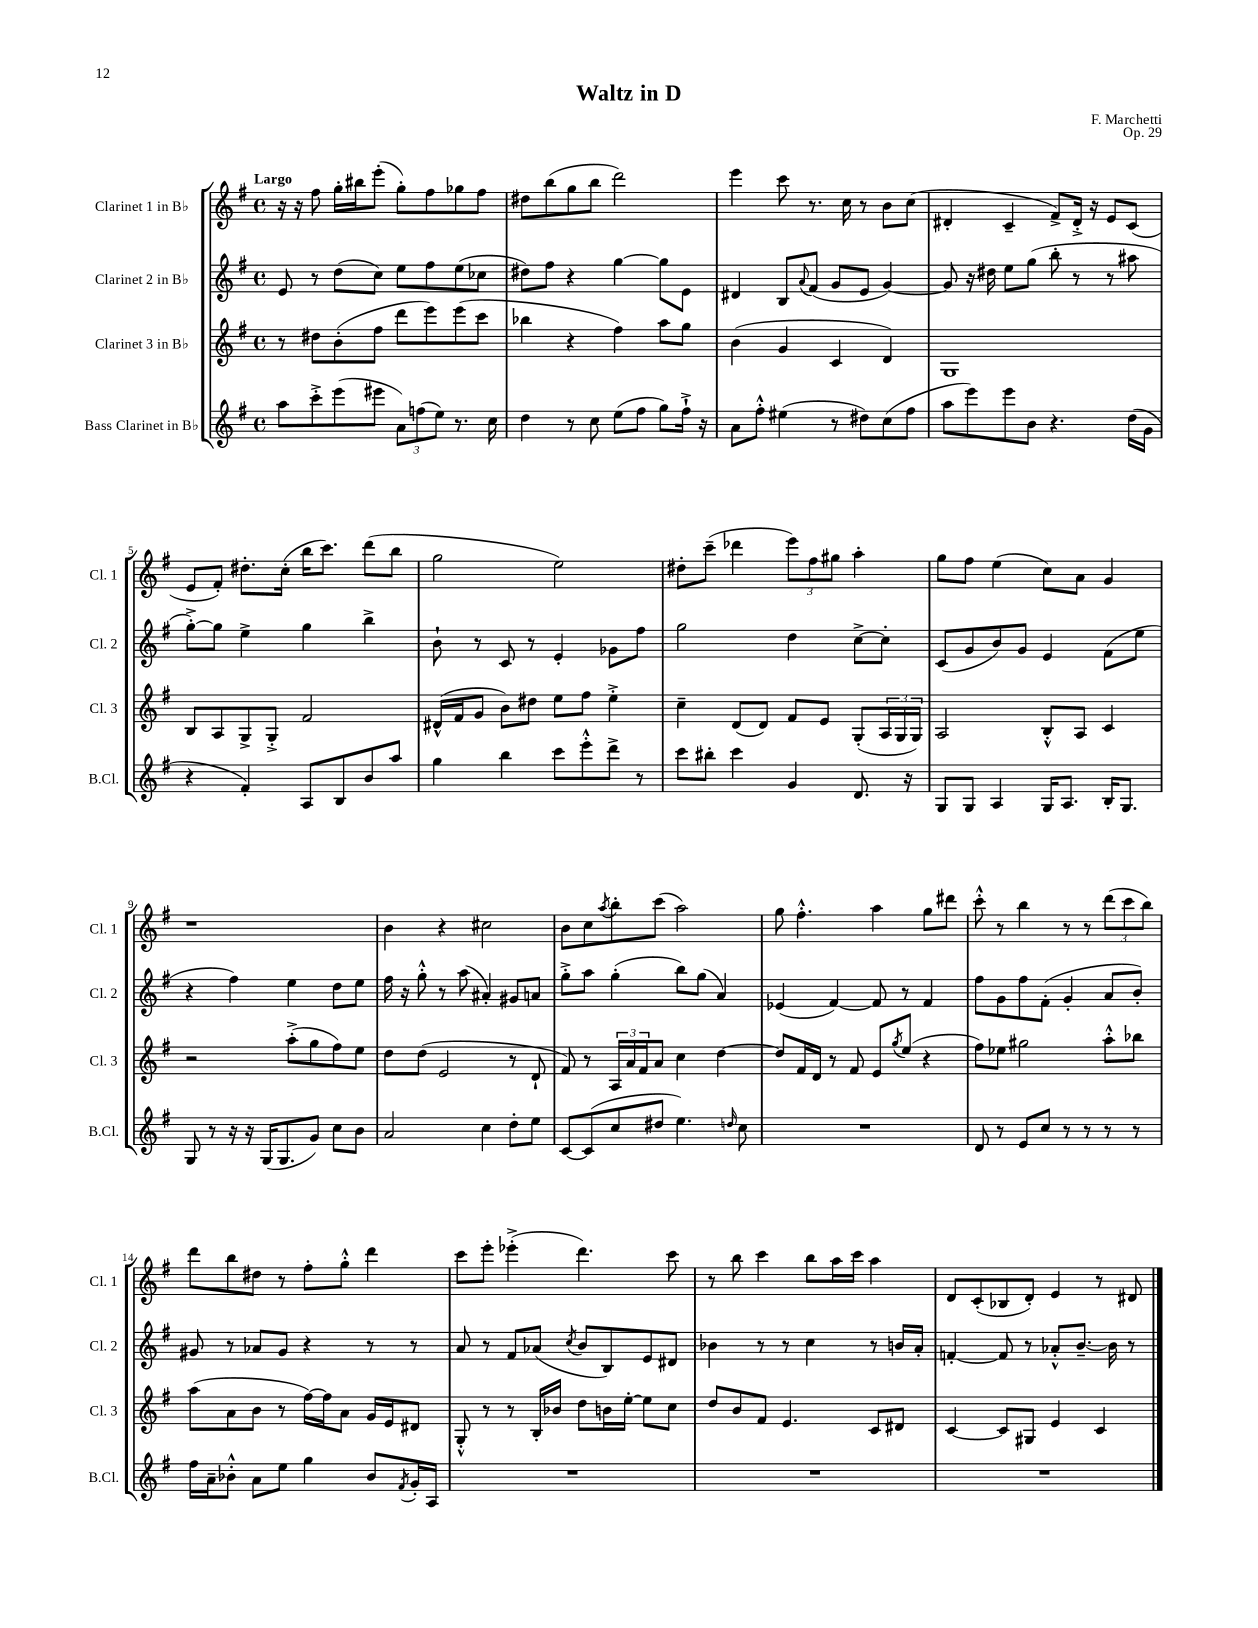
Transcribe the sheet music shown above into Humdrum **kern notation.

**kern	**kern	**kern	**kern
*staff4	*staff3	*staff2	*staff1
*clefG2	*clefG2	*clefG2	*clefG2
*k[f#]	*k[f#]	*k[f#]	*k[f#]
*M4/4	*M4/4	*M4/4	*M4/4
*met(c)	*met(c)	*met(c)	*met(c)
8aa	8r	8e	16r
.	.	.	16r
8ccc'^	8dd#	8r	8ff#
(8eee	(8b'	(8dd	16gg'
.	.	.	16bb#
8eee#	8ff#	8cc)	(8eee'
12a)	8ddd	8ee	8gg')
(12ff	.	.	.
.	8eee)	8ff#	8ff#
12ee)	.	.	.
8.r	(8eee	(8ee	8gg-
.	8ccc	8cc-	8ff#
16cc	.	.	.
=	=	=	=
4dd	4bb-	8dd#)	8dd#
.	.	8ff#	(8bb
8r	4r	4r	8gg
8cc	.	.	8bb
(8ee	4ff#)	[4gg	2ddd)
8ff#	.	.	.
8gg)	8aa	8gg]	.
16ff#`^	8gg	8e	.
16r	.	.	.
=	=	=	=
8a	(4b	4d#	4eee
8ff#'^^	.	.	.
(4ee#	4g	8B	8ccc
.	.	8qqa	.
.	.	(8f#	8.r
8r	4c	8g	.
.	.	.	16cc
8dd#)	.	8e	8r
(8cc	4d)	[4g)	8b
8ff#	.	.	(8cc
=	=	=	=
8aa	1G	8g]	4d#'
8eee)	.	16r	.
.	.	16dd#	.
8eee	.	8ee	4c~
8b	.	(8gg	.
4.r	.	8bb'	8f#^)
.	.	8r	16d#'^
.	.	.	16r
.	.	8r	8e
(16dd	.	8aa#	(8c
16g	.	.	.
=	=	=	=
4r	8B	[8gg'^)	8e
.	8A	8gg]	8f#')
4f#')	8G^	4ee^	8.dd#'
.	8G'^	.	.
.	.	.	(16cc'
8A	2f#	4gg	16bb
.	.	.	8.ccc)
8B	.	.	.
8b	.	4bb^	(8ddd
8aa	.	.	8bb
=	=	=	=
4gg	(16d#^^	8b`	2gg
.	16f#	.	.
.	8g	8r	.
4bb	8b)	8c	.
.	8dd#	8r	.
8ccc	8ee	4e'	2ee)
8eee'^^	8ff#	.	.
8ddd^	4ee'^	8g-	.
8r	.	8ff#	.
=	=	=	=
8ccc	4cc~	2gg	8dd#'
8bb#'	.	.	(8ccc~
4ccc	(8d	.	4ddd-
.	8d)	.	.
4g	8f#	4dd	12eee)
.	.	.	12ff#
.	8e	.	.
.	.	.	12gg#
8.d	(8G'	[8cc^	4aa'
.	24A	8cc']	.
.	24G	.	.
16r	.	.	.
.	24G)	.	.
=	=	=	=
8G	2A	(8c	8gg
8G	.	8g	8ff#
4A	.	8b)	(4ee
.	.	8g	.
16G	8B'^^	4e	8cc)
8.A	.	.	.
.	8A	.	8a
16B'	4c	(8f#	4g
8.G	.	.	.
.	.	8ee	.
=	=	=	=
8G	2r	4r	1r
8r	.	.	.
16r	.	4ff#)	.
16r	.	.	.
(16G	.	.	.
8.G	.	.	.
.	(8aa'^	4ee	.
8g)	8gg	.	.
8cc	8ff#)	8dd	.
8b	8ee	8ee	.
=	=	=	=
2a	8dd	16ff#	4b
.	.	16r	.
.	(8dd	8gg'^^	.
.	2e	8r	4r
.	.	(8aa	.
4cc	.	4a#')	2cc#
8dd'	8r	8g#	.
8ee	8d`	8a	.
=	=	=	=
[8c	8f#)	8gg'^	8b
(8c]	8r	8aa	8cc
.	.	.	8qaa
8cc	24A	(4gg'	8bb'
.	24a	.	.
.	24f#	.	.
8dd#	8a	.	(8ccc
4.ee)	4cc	8bb)	2aa)
.	.	(8gg	.
.	[4dd	4a)	.
16qqdd	.	.	.
8cc	.	.	.
=	=	=	=
1r	8dd]	(4e-	8gg
.	16f#	.	4.ff#'^^
.	16d	.	.
.	8r	[4f#)	.
.	8f#	.	.
.	8e	8f#]	4aa
.	8qgg	.	.
.	(8ee	8r	.
.	4r	4f#	8gg
.	.	.	8ddd#
=	=	=	=
8d	8ff#)	8ff#	8ccc'^^
8r	8ee-	8g	8r
8e	2gg#	8ff#	4bb
8cc	.	(8f#'	.
8r	.	4g'	8r
8r	.	.	8r
8r	8aa'^^	8a	(12ddd
.	.	.	12ccc
8r	8bb-	8b')	.
.	.	.	12bb)
=	=	=	=
16ff#	(8aa	8g#	8ddd
16a~	.	.	.
8b-'^^	8a	8r	8bb
8a	8b	8a-	8dd#
8ee	8r	8g#	8r
4gg	[16ff#)	4r	8ff#'
.	16ff#]	.	.
.	8a	.	8gg'^^
8b-	16g	8r	4ddd
.	16e	.	.
8qf#	.	.	.
16g'	8d#	8r	.
16A	.	.	.
=	=	=	=
1r	8G'^^	8a	8ccc
.	8r	8r	8eee'
.	8r	8f#	(4eee-'^
.	16B'	(8a-	.
.	16b-	.	.
.	.	8qcc	.
.	8dd	8b	4.ddd)
.	16b	8B)	.
.	[16ee'	.	.
.	8ee]	8e	.
.	8cc	8d#	8ccc
=	=	=	=
1r	8dd	4b-	8r
.	8b	.	8bb
.	8f#	8r	4ccc
.	4.e	8r	.
.	.	4cc	8bb
.	.	.	16aa
.	.	.	16ccc
.	8c	8r	4aa
.	8d#	16b	.
.	.	16a'	.
=	=	=	=
1r	[4c	[4f'	8d
.	.	.	(8c'
.	8c]	8f]	8B-
.	8G#	8r	8d')
.	4e	8a-'^^	4e
.	.	[8.b~	.
.	4c	.	8r
.	.	16b]	.
.	.	8r	8d#
==	==	==	==
*-	*-	*-	*-
